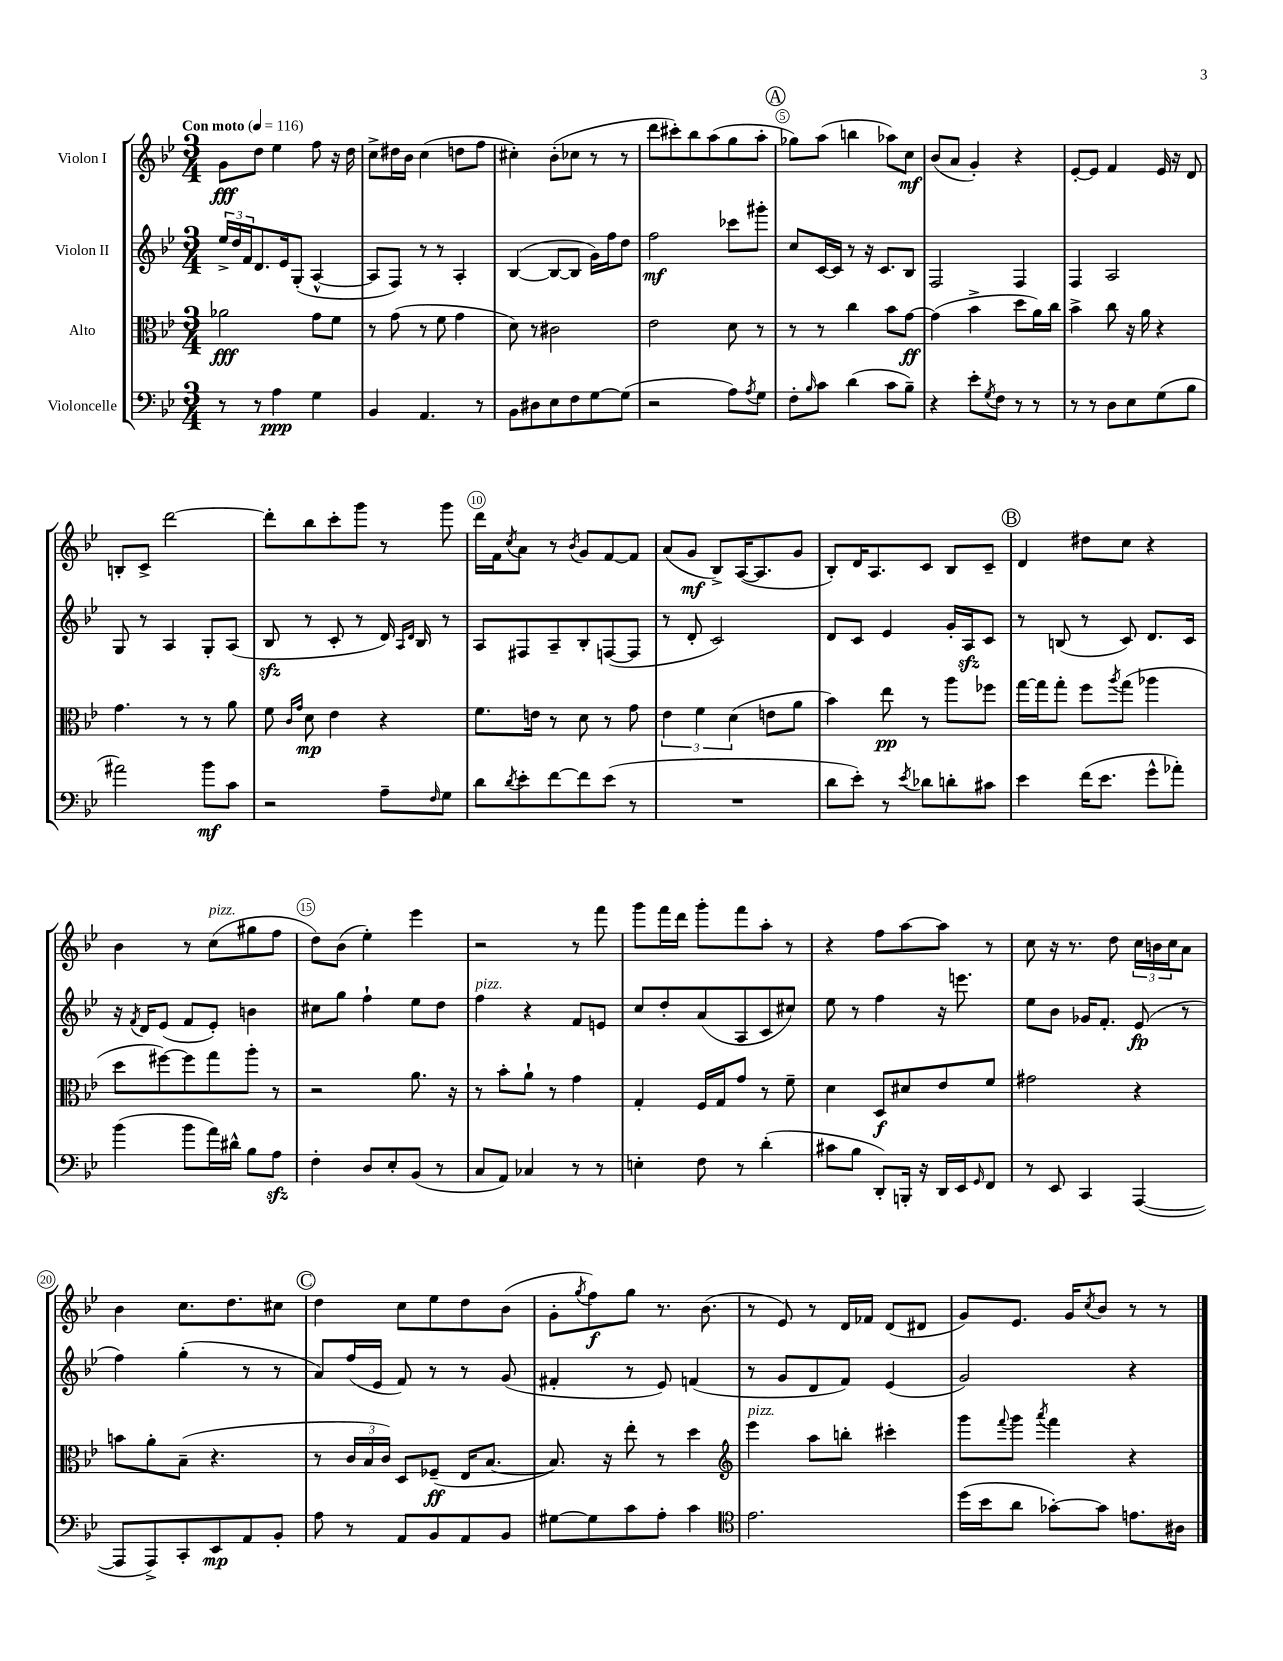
<<
\new StaffGroup <<
\new Staff = "s0" \with { instrumentName = "Violon I" } {
    \clef treble \key bes \major \numericTimeSignature \time 3/4 \tempo "Con moto" 4 = 116
    g'8\fff d''8 ees''4 f''8 r16 d''16 |
    c''8-> dis''16 bes'16 c''4( d''8 f''8 |
    cis''4-.) bes'8-.( ces''8 r8 r8 |
    d'''8 cis'''8-.) bes''8 a''8( g''8 a''8-. |
    \mark \markup { \circle "A" } ges''8) a''8( b''4 aes''8) c''8\mf |
    bes'8( a'8 g'4-.) r4 |
    ees'8~-. ees'8 f'4 ees'16 r16 d'8 |
    b8-. c'8-> d'''2~ |
    d'''8-. bes''8 c'''8-. g'''8 r8 g'''8 |
    d'''16 f'16 \acciaccatura { c''8 } a'8 r8 \acciaccatura { bes'8 } g'8 f'8~ f'8 |
    a'8( g'8\mf bes8->) a16~( a8. g'8 |
    bes8-.) d'16 a8. c'8 bes8 c'8-- |
    \mark \markup { \circle "B" } d'4 dis''8 c''8 r4 |
    bes'4 r8 c''8^\markup { \italic "pizz." }( gis''8 f''8 |
    d''8) bes'8( ees''4-.) ees'''4 |
    r2 r8 f'''8 |
    g'''8 f'''16 d'''16 g'''8-. f'''8 a''8-. r8 |
    r4 f''8 a''8~ a''8 r8 |
    c''8 r16 r8. d''8 \tuplet 3/2 { c''16 b'16 c''16 } a'8 |
    bes'4 c''8. d''8. cis''8 |
    \mark \markup { \circle "C" } d''4 c''8 ees''8 d''8 bes'8( |
    g'8-. \acciaccatura { g''8 } f''8\f) g''8 r8. bes'8.( |
    r8 ees'8) r8 d'16 fes'16 d'8( dis'8 |
    g'8) ees'8. g'16 \acciaccatura { c''8 } bes'8 r8 r8 \bar "|." |
}
\new Staff = "s1" \with { instrumentName = "Violon II" } {
    \clef treble \key bes \major \numericTimeSignature \time 3/4
    \tuplet 3/2 { ees''16-> d''16 f'16 } d'8. ees'16 g8-.( a4~-^ |
    a8 f8) r8 r8 a4-. |
    bes4~( bes8~ bes8 g'16) f''16 d''8 |
    f''2\mf ces'''8 gis'''8-. |
    \mark \markup { \circle "A" } c''8 c'16~ c'16 r8 r16 c'8. bes8 |
    f2 f4 |
    f4 a2 |
    g8 r8 a4 g8-. a8( |
    bes8\sfz r8 c'8-. r8 d'16) \grace { a16 d'16 } bes16 r8 |
    a8 fis8 a8-- bes8-. f8~( f8 |
    r8 d'8-. c'2) |
    d'8 c'8 ees'4 g'16-. a16\sfz c'8 |
    \mark \markup { \circle "B" } r8 b8( r8 c'8) d'8. c'16 |
    r16 \acciaccatura { f'8 } d'16 ees'8( f'8 ees'8-.) b'4 |
    cis''8 g''8 f''4-! ees''8 d''8 |
    f''4^\markup { \italic "pizz." } r4 f'8 e'8 |
    c''8 d''8-. a'8( a8 c'8 cis''8) |
    ees''8 r8 f''4 r16 e'''8. |
    ees''8 bes'8 ges'16 f'8.-. ees'8\fp( r8 |
    f''4) g''4-.( r8 r8 |
    \mark \markup { \circle "C" } a'8) f''16( ees'16 f'8) r8 r8 g'8( |
    fis'4-. r8 ees'8) f'4( |
    r8 g'8 d'8 f'8) ees'4( |
    g'2) r4 \bar "|." |
}
\new Staff = "s2" \with { instrumentName = "Alto" } {
    \clef alto \key bes \major \numericTimeSignature \time 3/4
    aes'2\fff g'8 f'8 |
    r8 g'8( r8 f'8 g'4 |
    d'8) r8 cis'2 |
    ees'2 d'8 r8 |
    \mark \markup { \circle "A" } r8 r8 c''4 bes'8 g'8~\ff |
    g'4( bes'4-> d''8 a'16) c''16 |
    bes'4-> c''8 r16 a'16 r4 |
    g'4. r8 r8 a'8 |
    f'8 \grace { c'16 g'16 } d'8\mp ees'4 r4 |
    f'8. e'16 r8 d'8 r8 g'8 |
    \tuplet 3/2 { ees'4 f'4 d'4( } e'8 a'8 |
    bes'4) ees''8\pp r8 a''8 fes''8 |
    \mark \markup { \circle "B" } g''16~ g''16 g''8-. f''8 \acciaccatura { a''8 } g''8( aes''4 |
    d''8 fis''8~) fis''8 g''8 a''8-. r8 |
    r2 a'8. r16 |
    r8 bes'8-. a'8-! r8 g'4 |
    g4-. f16 g16 g'8 r8 f'8-- |
    d'4 d8\f dis'8 ees'8 f'8 |
    gis'2 r4 |
    b'8 a'8-. bes8--( r4. |
    \mark \markup { \circle "C" } r8 \tuplet 3/2 { c'16 bes16 c'16) } d8 fes8--\ff( ees16 bes8.~ |
    bes8.) r16 ees''8-. r8 d''4 |
    \clef treble ees'''4^\markup { \italic "pizz." } a''8 b''8-. cis'''4-. |
    g'''8 \appoggiatura { f'''8 } g'''8 \acciaccatura { a'''8 } f'''4 r4 \bar "|." |
}
\new Staff = "s3" \with { instrumentName = "Violoncelle" } {
    \clef bass \key bes \major \numericTimeSignature \time 3/4
    r8 r8 a4\ppp g4 |
    bes,4 a,4. r8 |
    bes,8 dis8 ees8 f8 g8~ g8( |
    r2 a8) \acciaccatura { a8 } g8 |
    \mark \markup { \circle "A" } f8-. \grace { bes16 } c'8 d'4( c'8 bes8--) |
    r4 ees'8-. \acciaccatura { g8 } f8 r8 r8 |
    r8 r8 d8 ees8 g8( bes8 |
    ais'2) bes'8\mf c'8 |
    r2 a8-- \grace { f16 } g8 |
    d'8 \acciaccatura { d'8 } ees'8-. f'8~ f'8 ees'8( r8 |
    R2. |
    d'8 ees'8-.) r8 \acciaccatura { ees'8 } des'8 d'8-. cis'8 |
    \mark \markup { \circle "B" } ees'4 f'16( ees'8. g'8-^ aes'8-.) |
    bes'4( bes'8 a'16) dis'16-^ bes8 a8\sfz |
    f4-. d8 ees8-. bes,8( r8 |
    c8 a,8) ces4 r8 r8 |
    e4-. f8 r8 d'4-.( |
    cis'8 bes8 d,8-.) b,,16-. r16 d,16 ees,16 \grace { g,16 } f,8 |
    r8 ees,8 c,4 a,,4~( |
    a,,8 a,,8->) c,8-. ees,8\mp a,8 bes,8-. |
    \mark \markup { \circle "C" } a8 r8 a,8 bes,8 a,8 bes,8 |
    gis8~ gis8 c'8 a8-. c'4 |
    \clef tenor ees'2. |
    d''16( bes'16 a'8 ges'8~-.) ges'8 e'8. ais16 \bar "|." |
}
>>
>>
\layout { \context { \Score \override BarNumber.break-visibility = ##(#f #t #t) barNumberVisibility = #(every-nth-bar-number-visible 5) \override BarNumber.stencil = #(make-stencil-circler 0.1 0.3 ly:text-interface::print) } }
